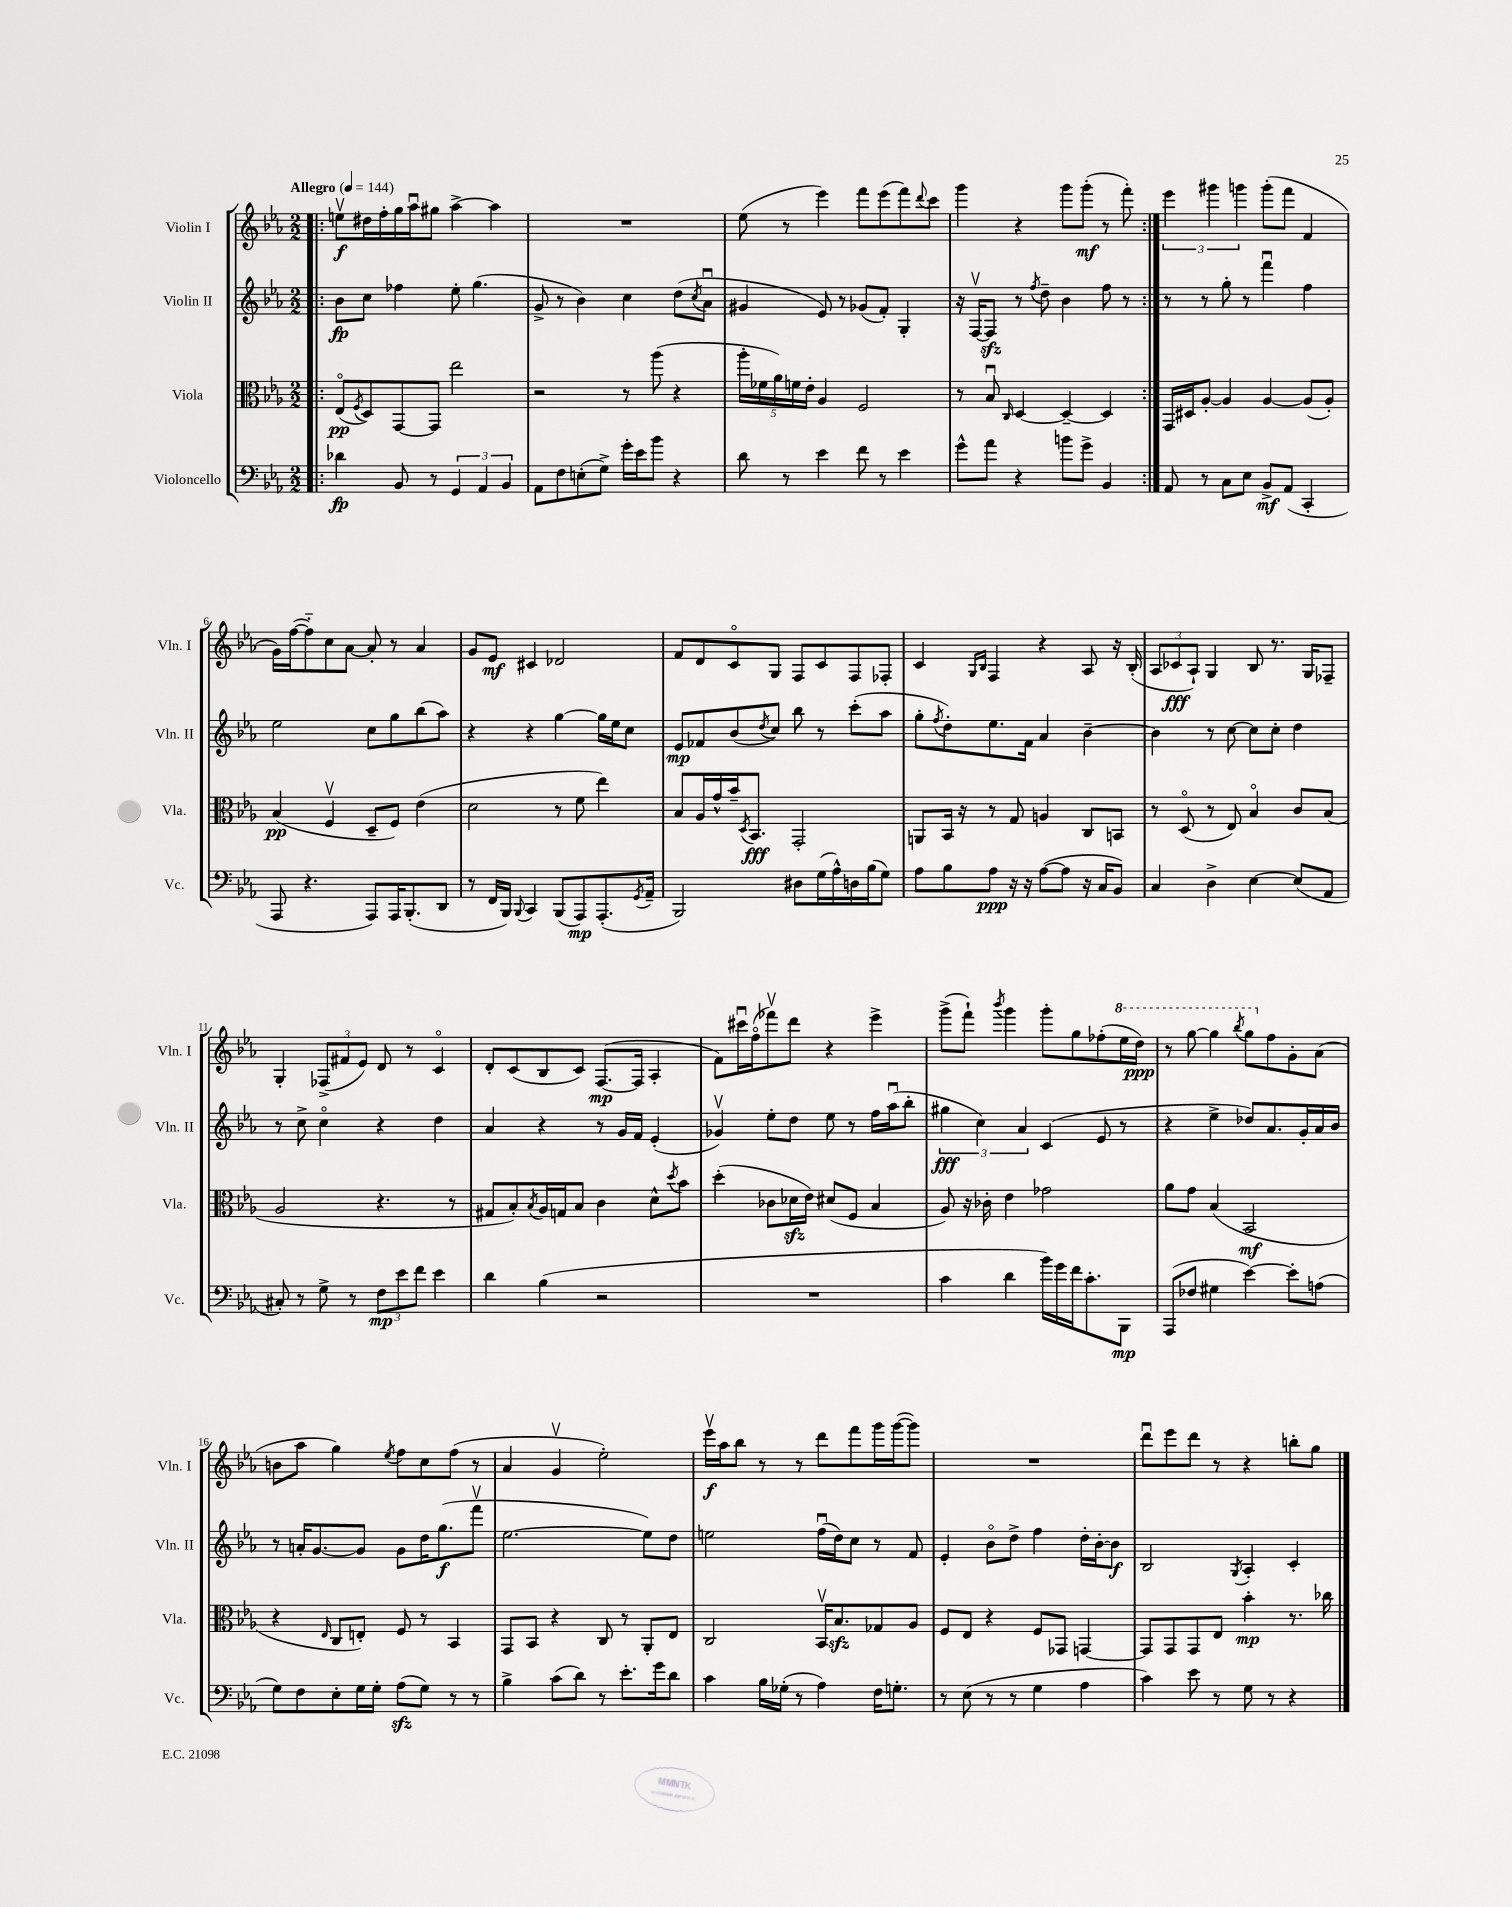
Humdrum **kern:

**kern	**kern	**kern	**kern
*staff4	*staff3	*staff2	*staff1
*clefF4	*clefC3	*clefG2	*clefG2
*k[b-e-a-]	*k[b-e-a-]	*k[b-e-a-]	*k[b-e-a-]
*M2/2	*M2/2	*M2/2	*M2/2
*MM144	*MM144	*MM144	*MM144
=!|:	=!|:	=!|:	=!|:
4d-	(8E-o	8b-	8eev
.	8qF	.	.
.	8D)	8cc	16dd#
.	.	.	16ff'
8BB-	[8GG	4ff-	16gg
.	.	.	16aa-u
8r	8GG]	.	8gg#
6GG	2ee-	8ee-'	[4aa-^
.	.	(4.gg	.
6AA-	.	.	.
.	.	.	4aa-]
6BB-	.	.	.
=	=	=	=
8AA-	2r	8g^	1r
8F	.	8r	.
(8E'	.	4b-)	.
8G^)	.	.	.
16g'	8r	4cc	.
16e-	.	.	.
8b-	(8aa-	.	.
4r	4r	(8dd	.
.	.	8qcc	.
.	.	8a-u	.
=	=	=	=
8d	20aa-'	4g#	(8ee-
.	20f-	.	.
.	20a-)	.	.
8r	.	.	8r
.	20f	.	.
.	20e-'	.	.
4e-	4A-	8e-)	4eee-)
.	.	8r	.
8f	2F	(8g-	8fff
8r	.	8f')	(8eee-
4e-	.	4G'	8fff)
.	.	.	8qqddd
.	.	.	8ccc
=	=	=	=
8g^^	8r	16r	4ggg
.	.	[16Fv	.
8a-	8B-u	8F]	.
.	16qqC	.	.
4r	[4D	8r	4r
.	.	8qff	.
.	.	8dd~	.
8b	4D~_	4b-	8ggg
8g^	.	.	(8ggg'
4BB-	4D]	8ff	8r
.	.	8r	8fff')
=:|!	=:|!	=:|!	=:|!
8AA-	16GG	8r	6eee-
.	16D#	.	.
8r	[8A-'	8r	.
.	.	.	6ggg#
8C	4A-]	8gg'	.
.	.	.	6ggg
8E-	.	8r	.
8BB-^	[4A-	4fffu	(8ggg'
(8AA-	.	.	8fff
4CC'	(8A-]	4ff	4f
.	8A-')	.	.
=	=	=	=
8AAA-	(4B-	2ee-	16g)
.	.	.	([16ff
4.r	.	.	8ff'~])
.	4Fv	.	8cc
.	.	.	[8a-
8AAA-)	8D~	8cc	8a-']
16AAA-	8F)	8gg	8r
(8.BBB-'	.	.	.
.	(4e-	(8bb-	4a-
8DD	.	8aa-)	.
=	=	=	=
8r	2d	4r	8g
16FF	.	.	8e-
16BBB-)	.	.	.
8qqBBB-	.	.	.
4CC	.	4r	4c#
(8BBB-	8r	[4gg	2d-
8AAA-)	8f	.	.
(8.AAA-'	4ee-)	16gg]	.
.	.	16ee-	.
.	.	8cc	.
8qGG	.	.	.
16AA-~	.	.	.
=	=	=	=
2BBB-)	8B-	8e-	8f
.	16A-	8f-	8d
.	16g^^	.	.
.	16b-~	(8b-	8co
.	8qD	.	.
.	8.BB-	.	.
.	.	8qdd	.
.	.	8cc)	8G
8D#	2GG'	8bb-	8F
(16G	.	8r	8c
16A-^^)	.	.	.
16D	.	(8ccc'	8F
(16B-	.	.	.
8G)	.	8aa-	8F-'
=	=	=	=
8A-	8AA	8gg'	4c
.	.	8qff	.
8B-	16BB-	8dd')	.
.	16r	.	.
.	.	.	16qqG
.	.	.	16qqB-
8A-	8r	8.ee-	4F
16r	8G	.	.
16r	.	16f	.
([8A-	4A	4a-	4r
8A-]	.	.	.
16r	8C	[4b-~	8A-
16C	.	.	.
8BB-)	8BB	.	16r
.	.	.	(16B-'
=	=	=	=
4C	8r	4b-]	12A-
.	.	.	12c-
.	(8Do	.	.
.	.	.	12A-`)
4D^	8r	8r	4G
.	8E-)	[8cc	.
[4E-	4B-o	8cc]	8B-
.	.	8cc'	8.r
(8E-]	8c	4dd	.
.	.	.	16G
8AA-	(8B-	.	8F-~
=	=	=	=
8C#')	2A-	8r	4G'
8r	.	8cc^	.
8G^	.	4cco	(12F-^
.	.	.	12f#
8r	.	.	.
.	.	.	12e-)
12F	4.r	4r	8d
12e-	.	.	.
.	.	.	8r
12f	.	.	.
4e-	.	4dd	4co
.	8r	.	.
=	=	=	=
4d	8G#	4a-	8d'
.	8B-')	.	(8c
.	8qB-	.	.
(4B-	16A-	4r	8B-
.	16G	.	.
.	8B-	.	8c)
2r	4c	8r	([8.F
.	.	16g	.
.	.	16f	16F]
.	8d^^	(4e-'	4A-'
.	8qdd	.	.
.	8b-	.	.
=	=	=	=
1r	(4dd'	4g-v)	8f)
.	.	.	16ccc#u
.	.	.	(16ffo
.	8c-	8ee-'	8fff-v)
.	16d-	8dd	8ddd
.	16e-)	.	.
.	(8d#	8ee-	4r
.	8F	8r	.
.	4B-	16ff	4eee-^
.	.	(16aa-u	.
.	.	8bb-'	.
=	=	=	=
4c	8A-)	6gg#	(8ggg^
.	16r	.	8fff`)
.	.	6cc)	.
.	16c-'	.	.
.	.	.	8qbbb-
4d	4e-	.	4ggg
.	.	6a-	.
16b-)	2g-	(4c	8ggg'
16g	.	.	.
16f	.	.	8gg
8.c'	.	.	.
.	.	8e-	(8ff-'
8BBB-	.	8r	16eee-
.	.	.	16ddd)
=	=	=	=
(8AAA-	8a-	4r	8r
8F-	8g	.	[8ggg
4G#	(4B-	4ee-^	4ggg]
.	.	.	8qbbb-
[4e-)	2BB-	8dd-)	8ggg
.	.	8.a-	8ff
8e-']	.	.	8g'
.	.	16g'	.
(8A	.	16a-	(8a-
.	.	16b-	.
=	=	=	=
8G)	4r	8r	8b
8F	.	16a'	8aa-
.	.	[8.g	.
.	16qqE-	.	.
8E-'	8C	.	4gg)
16G	8E')	8g]	.
16G'	.	.	.
.	.	.	8qee-
(8A-	8F	8g	8ff
8G)	8r	16dd	8cc
.	.	(8.gg	.
8r	4BB-	.	(8ff
8r	.	8fffv	8r
=	=	=	=
4B-^	8GG	[2.ee-	4a-
.	8BB-	.	.
(8c	4r	.	4gv
8d)	.	.	.
8r	8C	.	2ee-')
8.e-'	8r	.	.
.	8AA-'	8ee-])	.
16g	.	.	.
8d	8E-	8dd	.
=	=	=	=
4c	2C	2ee	16eee-v
.	.	.	16aa-
.	.	.	8bb-
16B-	.	.	8r
(16G-'	.	.	.
8r	.	.	8r
4A-)	16BB-v	(16ffu	8ddd
.	8.B-	16dd)	.
.	.	8cc	8fff
16F	8G-	8r	16ggg
8.G'	.	.	([16ggg
.	8A-	8f	8ggg])
=	=	=	=
8r	8F	4e-'	1r
(8E-	8E-	.	.
8r	4r	8b-o	.
8r	.	8dd^	.
4G	8F	4ff	.
.	8GG-	.	.
4A-	[4GG	16dd'	.
.	.	[16b-'	.
.	.	8b-]	.
=	=	=	=
4c)	8GG]	2B-	8dddu
.	8GG	.	8eee-
8e-	8GG	.	8ddd
8r	8E-	.	8r
.	.	8qG	.
8G	4b-'	4A-'	4r
8r	.	.	.
4r	8.r	4c'	8bb'
.	.	.	8gg
.	16cc-	.	.
==	==	==	==
*-	*-	*-	*-
